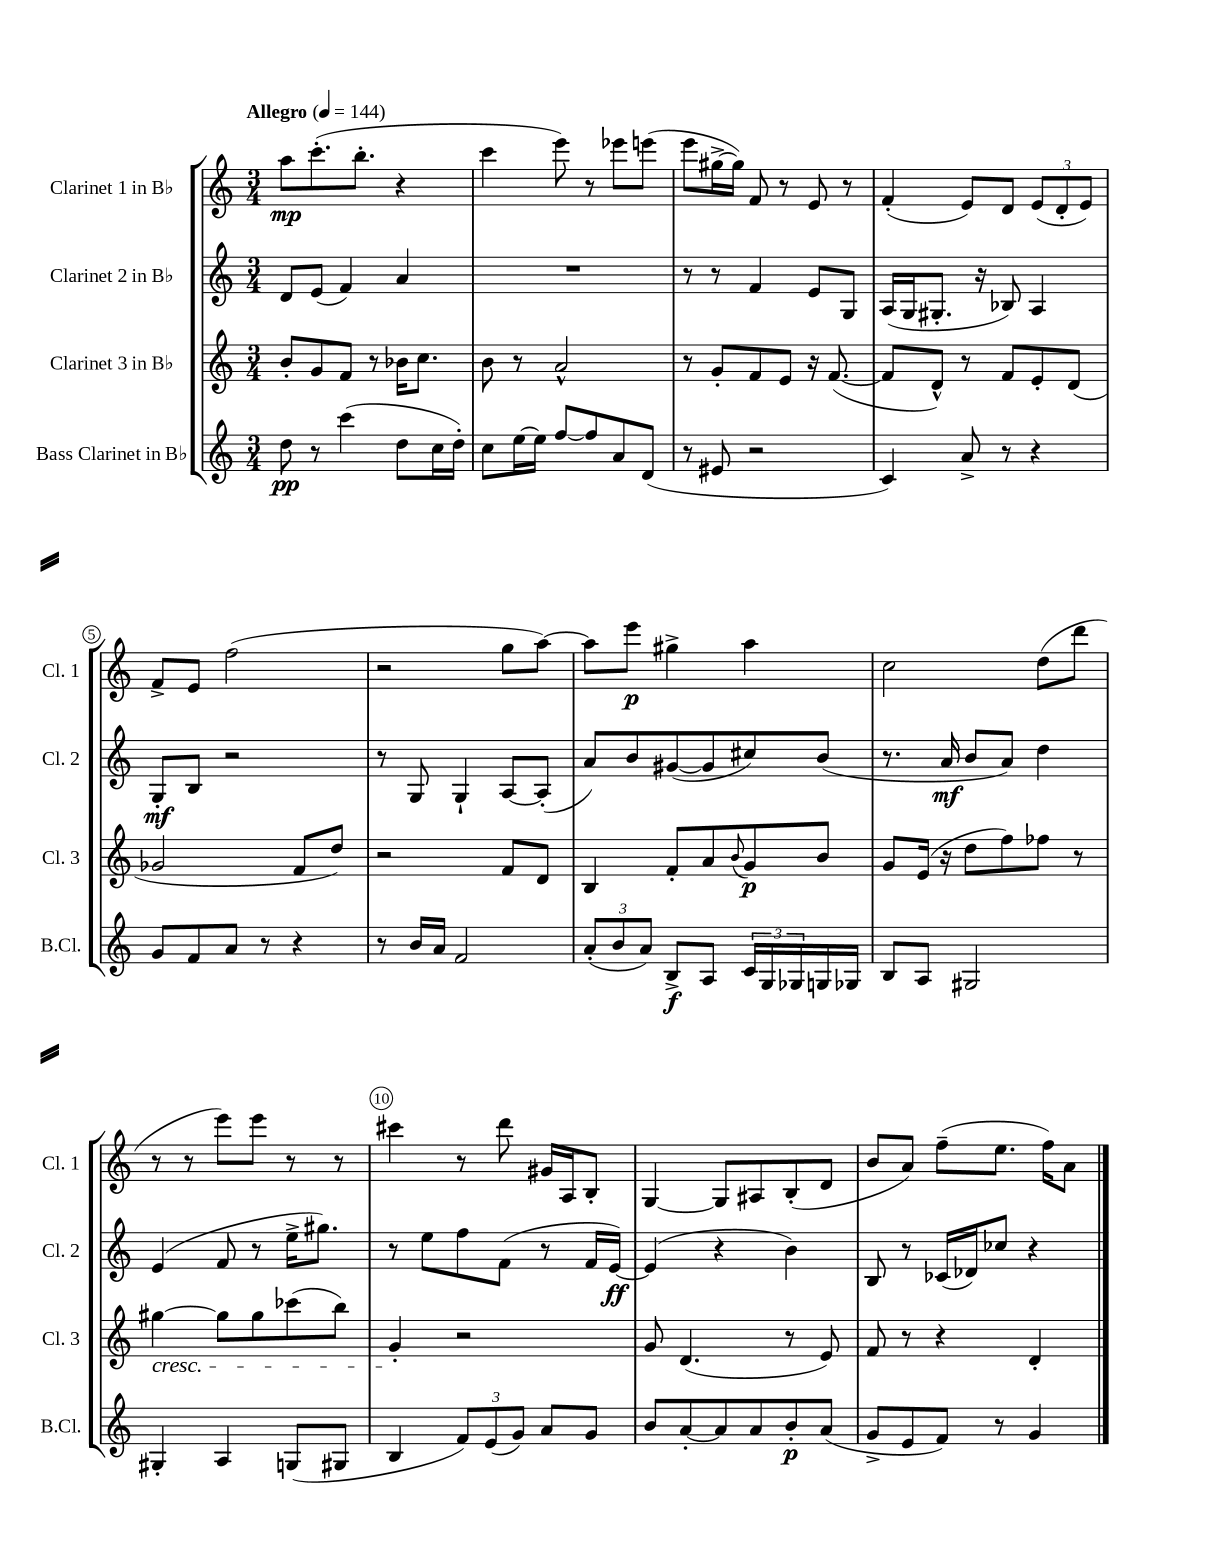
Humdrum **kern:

**kern	**kern	**kern	**kern
*staff4	*staff3	*staff2	*staff1
*clefG2	*clefG2	*clefG2	*clefG2
*k[]	*k[]	*k[]	*k[]
*M3/4	*M3/4	*M3/4	*M3/4
*MM144	*MM144	*MM144	*MM144
8dd\	8b'/L	8d/L	8aa\L
8r	8g/	(8e/J	(8.ccc'\
(4ccc\	8f/J	4f/)	.
.	.	.	8.bb'\J
.	8r	.	.
8dd\L	16b-\LK	4a/	4r
.	8.cc\J	.	.
16cc\L	.	.	.
16dd'\JJ)	.	.	.
=	=	=	=
8cc\L	8b\	2.r	4ccc\
[16ee\L	8r	.	.
16ee\]JJ	.	.	.
[8ff/L	2a^^/	.	8eee\)
8ff/]	.	.	8r
8a/	.	.	8eee-\L
(8d/J	.	.	(8eee\J
=	=	=	=
8r	8r	8r	8eee\L
8e#/	8g'/L	8r	[16gg#^\L
.	.	.	16gg#\]JJ)
2r	8f/	4f/	8f/
.	8e/J	.	8r
.	16r	8e/L	8e/
.	([8.f/	.	.
.	.	8G/J	8r
=	=	=	=
4c/)	8f/]L	(16A/LL	(4f'/
.	.	16G/J	.
.	8d^^/J)	8.G#'/J	.
8a^/	8r	.	8e/L)
.	.	16r	.
8r	8f/L	8B-/)	8d/J
4r	8e'/	4A/	(12e/L
.	.	.	12d'/
.	(8d/J	.	.
.	.	.	12e/J)
=	=	=	=
8g/L	2g-/	8G'/L	8f^/L
8f/	.	8B/J	8e/J
8a/J	.	2r	(2ff\
8r	.	.	.
4r	8f/L	.	.
.	8dd/J)	.	.
=	=	=	=
8r	2r	8r	2r
16b/LL	.	8G/	.
16a/JJ	.	.	.
2f/	.	4G`/	.
.	8f/L	[8A/L	8gg\L
.	8d/J	(8A'/]J	[8aa\J)
=	=	=	=
(12a'/L	4B/	8a/L)	8aa\]L
12b/	.	.	.
.	.	8b/	8eee\J
12a/J)	.	.	.
8B^/L	8f'/L	([8g#/	4gg#^\
8A/J	8a/	8g#/]	.
.	8qqb/	.	.
24c/LL	8g/	8cc#/)	4aa\
24G/	.	.	.
24G-/	.	.	.
16G/	8b/J	(8b/J	.
16G-/JJ	.	.	.
=	=	=	=
8B/L	8g/L	8.r	2cc\
8A/J	(16e/Jk	.	.
.	16r	16a/	.
2G#/	8dd\L	8b/L	.
.	8ff\)	8a/J)	.
.	8ff-\J	4dd\	(8dd\L
.	8r	.	8ddd\J
=	=	=	=
4G#'/	[4gg#\	(4e/	8r
.	.	.	8r
4A/	8gg#\]L	8f/	8eee\L)
.	8gg#\	8r	8eee\J
(8G/L	(8ccc-\	16ee^\LK	8r
.	.	8.gg#\J)	.
8G#/J	8bb\J)	.	8r
=	=	=	=
4B/	4g'/	8r	4ccc#\
.	.	8ee\L	.
12f/L)	2r	8ff\	8r
(12e/	.	.	.
.	.	(8f\J	8ddd\
12g/J)	.	.	.
8a/L	.	8r	16g#/LL
.	.	.	16A/J
8g/J	.	16f/LL	8B'/J
.	.	[16e/JJ)	.
=	=	=	=
8b/L	8g/	(4e/]	[4G/
[8a'/	(4.d/	.	.
8a/]	.	4r	8G/]L
8a/	.	.	8A#/
8b'/	8r	4b\)	(8B'/
(8a/J	8e/)	.	8d/J
=	=	=	=
8g^/L	8f/	8B/	8b/L
8e/	8r	8r	8a/J)
8f/J)	4r	(16c-/LL	(8ff~\L
.	.	16d-/J)	.
8r	.	8cc-/J	8.ee\J
4g/	4d'/	4r	.
.	.	.	16ff\LK)
.	.	.	8a\J
==	==	==	==
*-	*-	*-	*-
